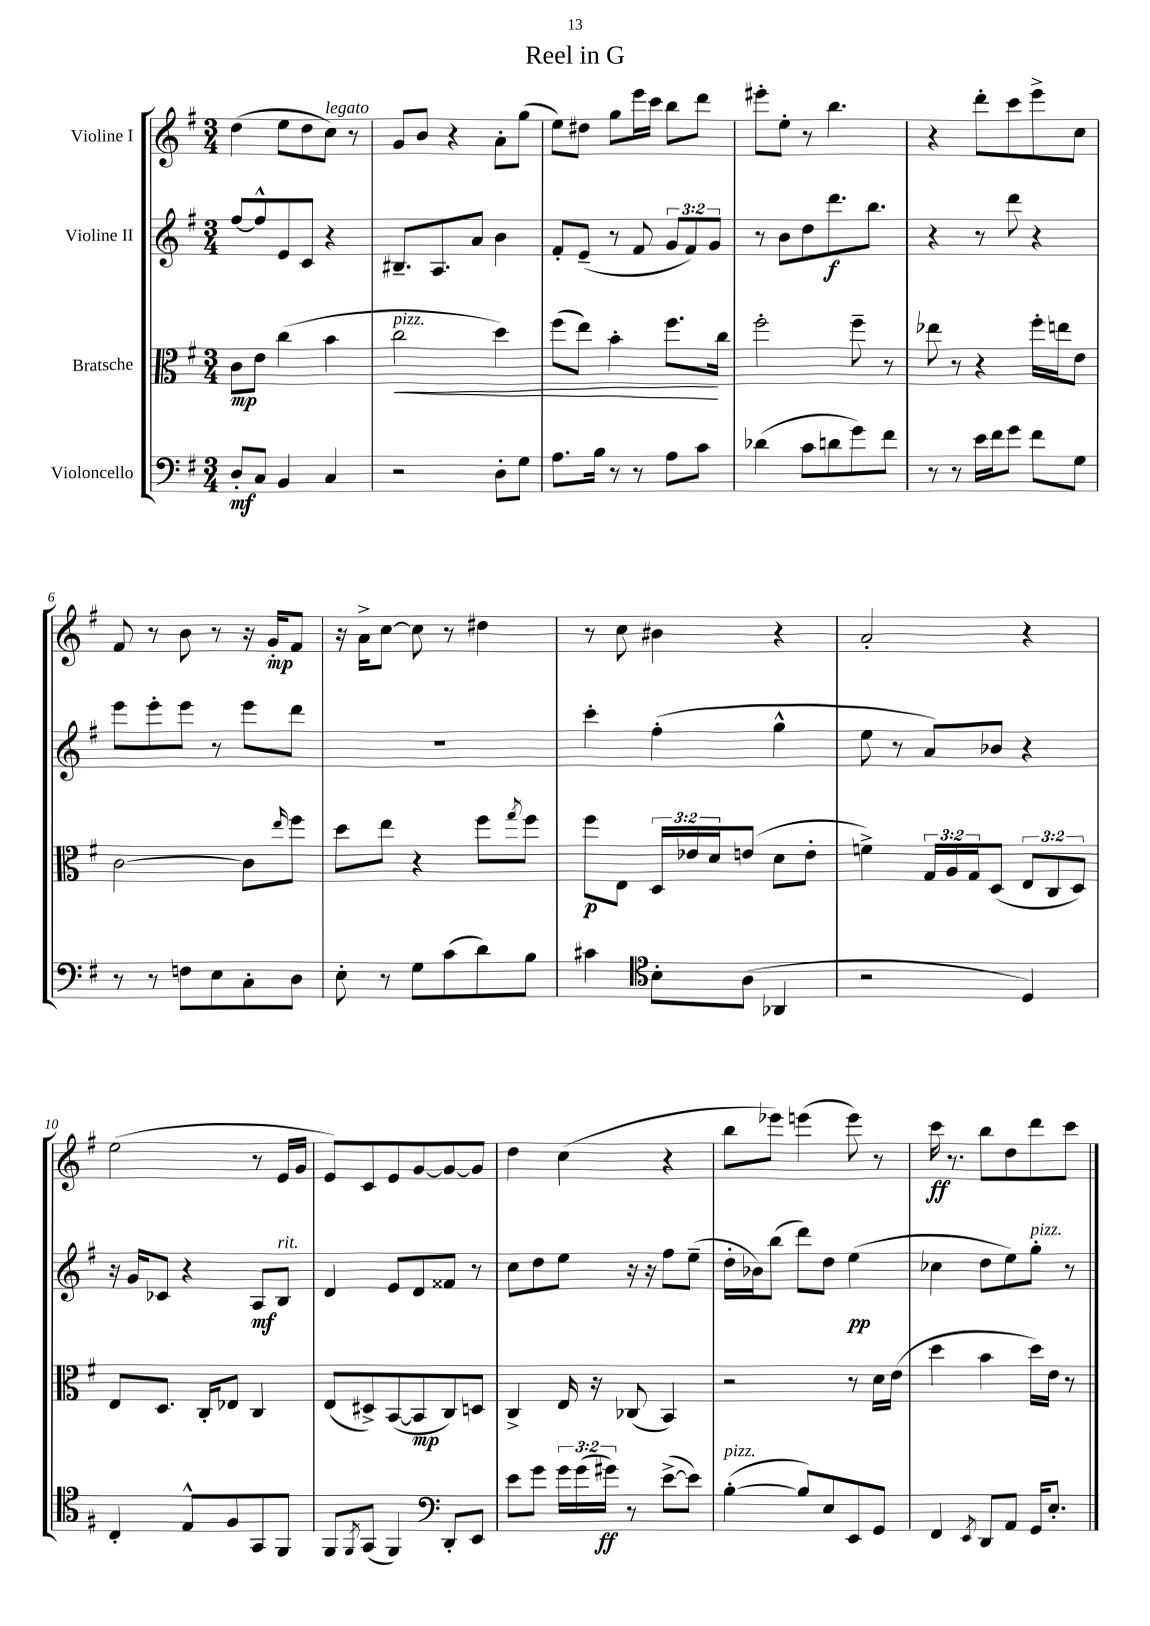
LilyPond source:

\header { title = "Reel in G" }
<<
\new StaffGroup <<
\new Staff = "s0" \with { instrumentName = "Violine I" } {
    \clef treble \key g \major \numericTimeSignature \time 3/4
    d''4( e''8 d''8 c''8^\markup { \italic "legato" }) r8 |
    g'8 b'8 r4 a'8-. g''8( |
    e''8) dis''8 g''8 e'''16 c'''16 b''8 d'''8 |
    eis'''8-. e''8-. r8 b''4. |
    r4 d'''8-. c'''8 e'''8-> c''8 |
    fis'8 r8 b'8 r8 r16 g'16-.\mp fis'8 |
    r16 a'16-> c''8~ c''8 r8 dis''4 |
    r8 c''8 bis'4 r4 |
    a'2-. r4 |
    e''2( r8 e'16 g'16 |
    e'8) c'8 e'8 g'8~ g'8~ g'8 |
    d''4 c''4( r4 |
    b''8 ees'''8) e'''4( e'''8) r8 |
    c'''16\ff r8. b''8 d''8 d'''8 c'''8 \bar "|." |
}
\new Staff = "s1" \with { instrumentName = "Violine II" } {
    \clef treble \key g \major \numericTimeSignature \time 3/4 \override Staff.TupletNumber.text = #tuplet-number::calc-fraction-text
    fis''8~ fis''8-^ e'8 c'8 r4 |
    bis8.-- a8. a'8 b'4 |
    fis'8-. e'8--( r8 fis'8 \tuplet 3/2 { g'8 fis'8) g'8 } |
    r8 b'8 d''8 d'''8.\f b''8. |
    r4 r8 d'''8 r4 |
    e'''8 e'''8-. e'''8 r8 e'''8 d'''8 |
    R2. |
    c'''4-. fis''4-.( g''4-^ |
    e''8 r8 a'8) bes'8 r4 |
    r16 g'16 ces'8 r4 a8\mf b8^\markup { \italic "rit." } |
    d'4 e'8 d'8 fisis'8 r8 |
    c''8 d''8 e''8 r16 r16 fis''8 e''8--( |
    d''16-. bes'16) b''8( d'''8) d''8 e''4\pp( |
    ces''4 d''8 e''8) g''8-.^\markup { \italic "pizz." } r8 \bar "|." |
}
\new Staff = "s2" \with { instrumentName = "Bratsche" } {
    \clef alto \key g \major \numericTimeSignature \time 3/4 \override Staff.TupletNumber.text = #tuplet-number::calc-fraction-text
    c'8\mp e'8 c''4( b'4 |
    c''2\<^\markup { \italic "pizz." } d''4) |
    fis''8( e''8) b'4-. fis''8.\! c''16 |
    fis''2-. fis''8-- r8 |
    ees''8 r8 r4 fis''16-. e''16 e'8 |
    c'2~ c'8 \grace { e''16 } fis''8 |
    d''8 e''8 r4 fis''8 \acciaccatura { g''8 } fis''8 |
    fis''8\p e8 \tuplet 3/2 { d16 ees'16 d'16 } e'8( d'8 e'8-. |
    f'4->) \tuplet 3/2 { g16 a16 g16 } d8( \tuplet 3/2 { e8 c8 d8) } |
    e8 d8. c16-. ees8 c4 |
    e8( dis8->) b,8~( b,8\mp c8) d8 |
    c4-> e16 r16 ces8( b,4) |
    r2 r8 d'16 e'16( |
    d''4 b'4 d''16) e'16 r8 \bar "|." |
}
\new Staff = "s3" \with { instrumentName = "Violoncello" } {
    \clef bass \key g \major \numericTimeSignature \time 3/4 \override Staff.TupletNumber.text = #tuplet-number::calc-fraction-text
    d8-.\mf c8 b,4 c4 |
    r2 d8-. g8 |
    a8. b16 r8 r8 a8 c'8 |
    des'4( c'8 d'8 g'8) fis'8 |
    r8 r8 e'16 fis'16 g'8 fis'8 g8 |
    r8 r8 f8 e8 c8-. d8 |
    e8-. r8 g8 c'8( d'8) b8 |
    cis'4 \clef tenor b8-. a8( aes,4 |
    r2 d4) |
    c4-. e8-^ fis8 g,8 fis,8 |
    fis,8 \acciaccatura { fis,8 } g,8( fis,4) \clef bass d,8-. e,8 |
    e'8 g'8 \tuplet 3/2 { g'16 g'16( gis'16\ff) } r8 e'8~->( e'8) |
    b4~-.^\markup { \italic "pizz." }( b8) e8 e,8 g,8 |
    fis,4 \acciaccatura { e,8 } d,8 a,8 g,16 e8.-. \bar "|." |
}
>>
>>
